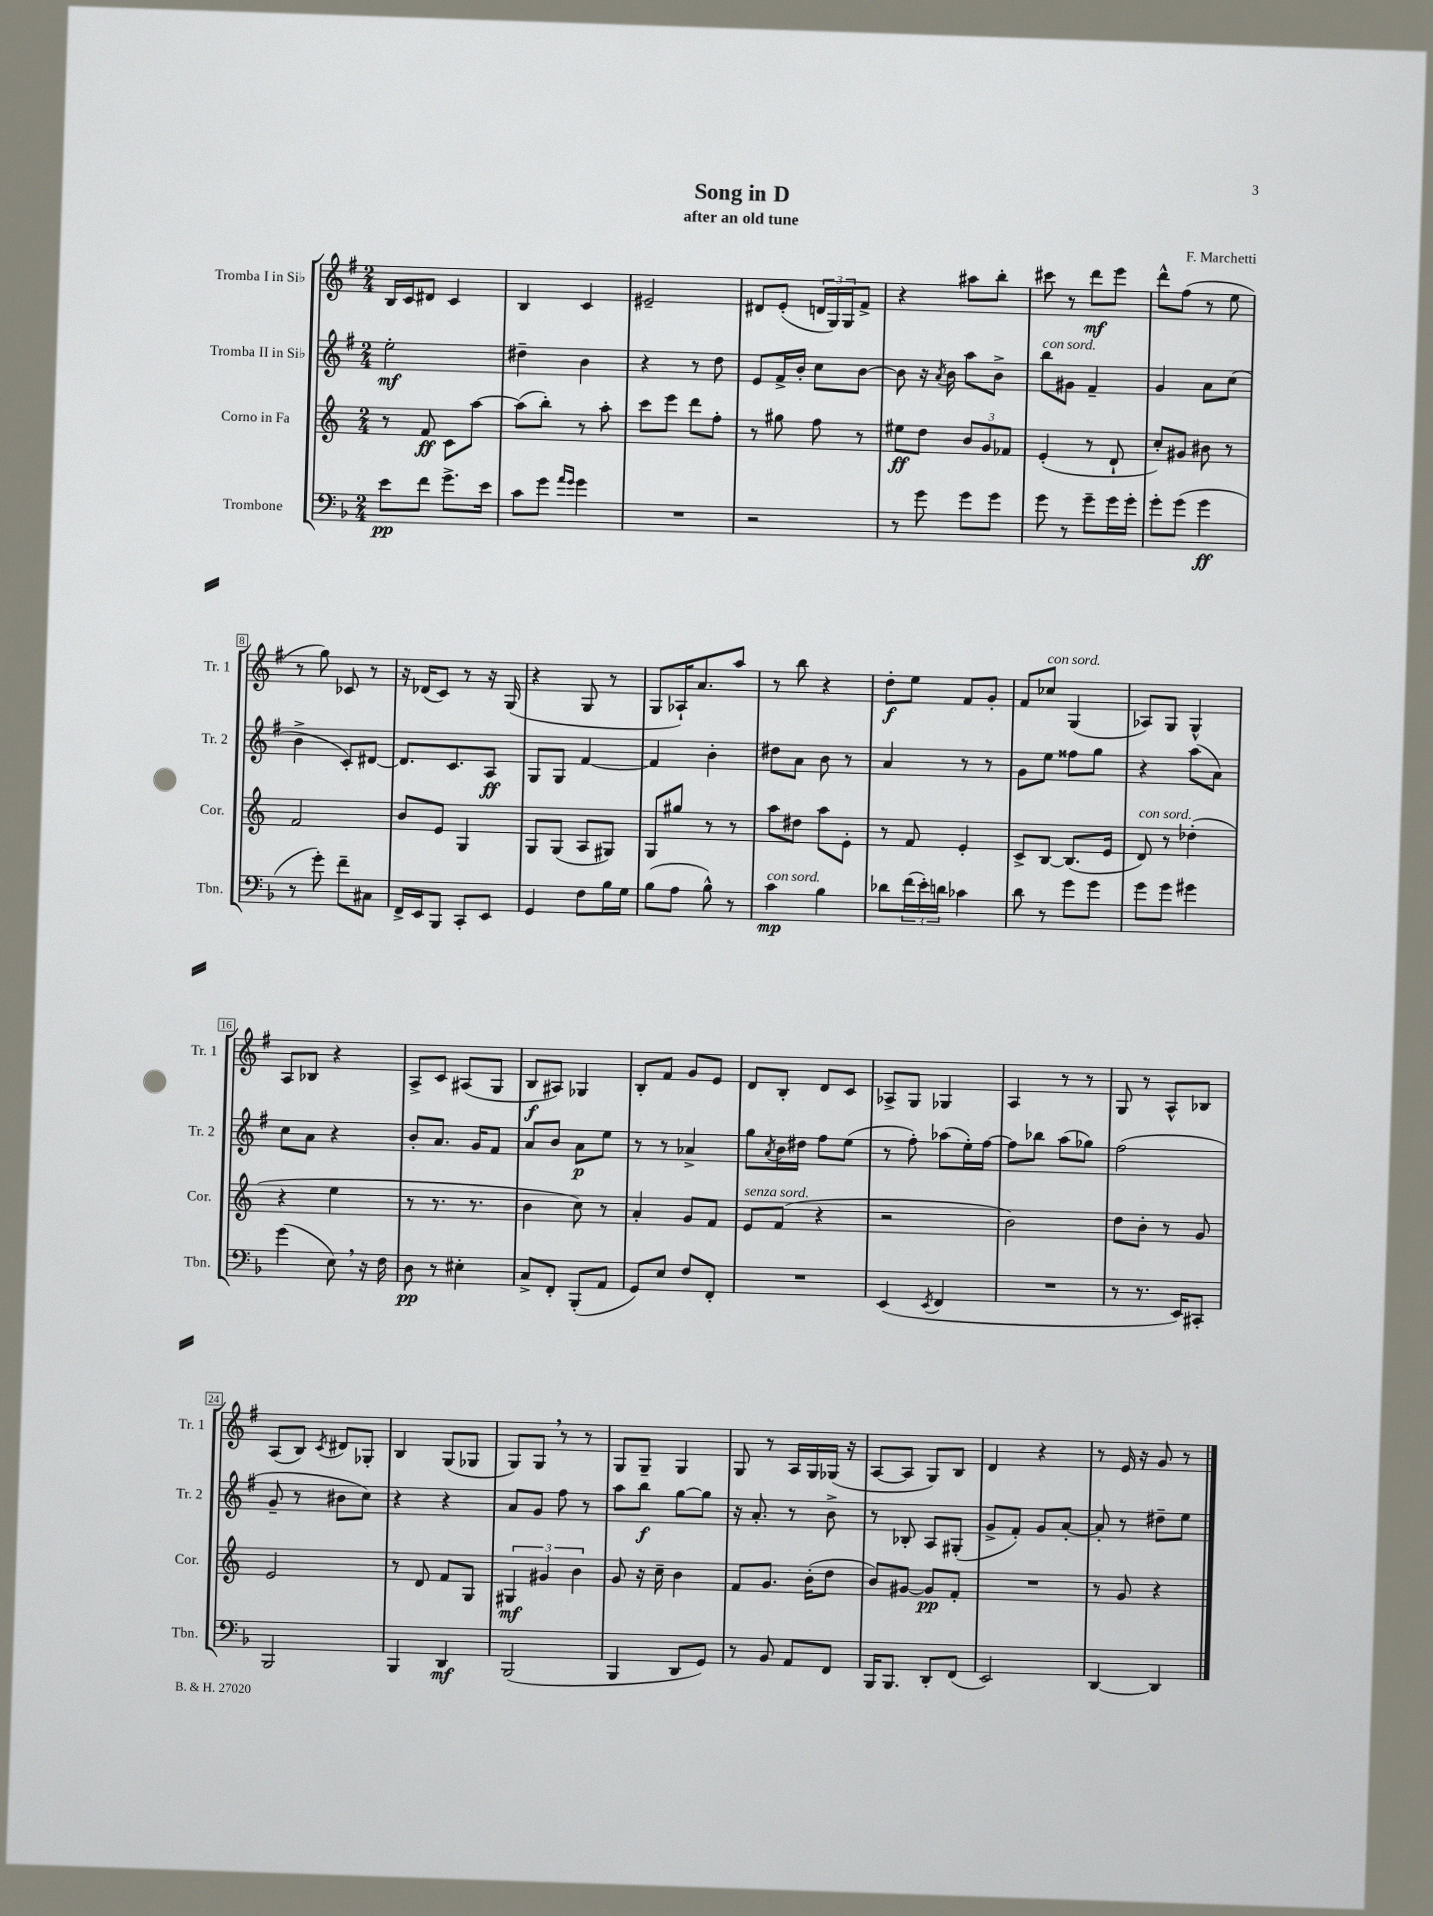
\header { title = "Song in D" composer = "F. Marchetti" subtitle = "after an old tune" }
<<
\new StaffGroup <<
\new Staff = "s0" \with { instrumentName = "Tromba I in Sib" shortInstrumentName = "Tr. 1" } {
    \clef treble \key g \major \numericTimeSignature \time 2/4
    b16 c'16 dis'8 c'4 |
    b4 c'4 |
    eis'2-- |
    dis'8 e'8-.( \tuplet 3/2 { d'16 g16) g16 } fis'8-> |
    r4 ais''8 b''8-. |
    cis'''8 r8 d'''8\mf e'''8 |
    d'''8-^ fis''8( r8 e''8 |
    r8 g''8) ces'8 r8 |
    r16 des'16( c'8) r8 r16 g16( |
    r4 g8 r8 |
    g8 aes16-!) a'8. a''8 |
    r8 b''8 r4 |
    d''8-.\f e''8 fis'8 g'8-. |
    fis'8 ces''8^\markup { \italic "con sord." } g4( |
    aes8) g8 g4-^ |
    a8 bes8 r4 |
    a8-> c'8 ais8( g8 |
    b8\f ais8) ges4 |
    b8-. fis'8 g'8 e'8 |
    d'8 b8-. d'8 c'8 |
    aes8-> g8 ges4 |
    a4 r8 r8 |
    g8 r8 a8-^ bes8 |
    a8( b8) \acciaccatura { c'8 } dis'8 ges8-. |
    b4 g8( ges8 |
    g8) g8 \breathe r8 r8 |
    g8 g8-- g4 |
    g8 r8 a16 g16 ges16( r16 |
    a8~ a8 g8) b8 |
    d'4 r4 |
    r8 e'16 r16 g'8 r8 \bar "|." |
}
\new Staff = "s1" \with { instrumentName = "Tromba II in Sib" shortInstrumentName = "Tr. 2" } {
    \clef treble \key g \major \numericTimeSignature \time 2/4
    e''2-.\mf |
    dis''4-- b'4 |
    r4 r8 d''8 |
    e'8 fis'16-> b'16-. c''8 b'8~ |
    b'8 r16 \acciaccatura { a'8 } b'16 a''8 b'8-> |
    b''8^\markup { \italic "con sord." } gis'8 fis'4-- |
    g'4 a'8 c''8( |
    b'4-> c'8-.) dis'8~ |
    dis'8. c'8. a8\ff |
    g8 g8 fis'4~ |
    fis'4 b'4-. |
    dis''8 a'8 b'8 r8 |
    a'4 r8 r8 |
    g'8 e''8 fisis''8 g''8 |
    r4 a''8( a'8) |
    c''8 a'8 r4 |
    b'8-. a'8. g'16 fis'8 |
    a'8 b'8 a'8\p e''8 |
    r8 r8 aes'4-> |
    g''8 \acciaccatura { a'8 } b'16 dis''16 fis''8 e''8( |
    r8 fis''8-.) aes''8( e''16-.) fis''16~ |
    fis''8 bes''8 a''8( ges''8) |
    fis''2( |
    g'8-- r8 bis'8 c''8) |
    r4 r4 |
    a'8 g'8 fis''8 r8 |
    a''8 b''8\f g''8~ g''8 |
    r16 a'8.-. r8 b'8-> |
    r8 bes8-. a8 gis8-.( |
    g'8-> fis'8-.) g'8 a'8~-. |
    a'8-. r8 dis''8-- e''8 \bar "|." |
}
\new Staff = "s2" \with { instrumentName = "Corno in Fa" shortInstrumentName = "Cor." } {
    \clef treble \key c \major \numericTimeSignature \time 2/4
    r8 f'8\ff c'8 a''8~ |
    a''8( b''8-.) r8 a''8-. |
    c'''8 e'''8 d'''8 f''8-. |
    r8 gis''8 f''8 r8 |
    eis''8\ff d''8 \tuplet 3/2 { b'8 g'8 fes'8 } |
    e'4-.( r8 d'8-! |
    c''8-.) gis'8 bis'8 r8 |
    f'2 |
    b'8 e'8 g4 |
    g8 g8( a8 gis8) |
    g8 gis''8 r8 r8 |
    a''8 dis''8 a''8 e'8-. |
    r8 f'8 e'4-. |
    c'8-> b8~ b8.( e'16 |
    d'8^\markup { \italic "con sord." }) r8 des''4-.( |
    r4 e''4 |
    r8 r8. r8. |
    b'4 c''8) r8 |
    a'4-. g'8 f'8 |
    e'8^\markup { \italic "senza sord." } f'8( r4 |
    r2 |
    b'2) |
    d''8 b'8-. r8 g'8 |
    e'2 |
    r8 d'8 f'8 g8 |
    \tuplet 3/2 { gis4\mf gis'4 b'4 } |
    g'8 r16 c''16-- b'4 |
    f'8 g'8. b'16-.( d''8 |
    b'8) gis'8~ gis'8\pp f'8-. |
    R2 |
    r8 g'8 r4 \bar "|." |
}
\new Staff = "s3" \with { instrumentName = "Trombone" shortInstrumentName = "Tbn." } {
    \clef bass \key f \major \numericTimeSignature \time 2/4
    e'8\pp f'8 g'8.-> e'16 |
    c'8 g'8 \grace { a'16 g'16 } g'4 |
    R2 |
    r2 |
    r8 g'8 g'8 g'8 |
    g'8 r8 g'8-- g'16 g'16-. |
    g'8-. g'8( g'4\ff |
    r8 g'8-.) f'8-- cis8 |
    f,16-> e,16 bes,,8 c,8-. e,8 |
    g,4 f8 bes16 g16 |
    bes8( a8 bes8-^) r8 |
    c'4\mp^\markup { \italic "con sord." } bes4 |
    des'8 \tuplet 3/2 { f'16( e'16-.) d'16 } ces'4 |
    d'8 r8 g'8 g'8 |
    g'8 g'8 gis'4 |
    g'4( e8) \breathe r16 f16 |
    d8\pp r8 eis4-. |
    c8-> f,8-. bes,,8-.( a,8 |
    g,8) e8 f8 f,8-. |
    R2 |
    e,4( \acciaccatura { e,8 } f,4 |
    R2 |
    r8 r8. e,16) cis,8-. |
    bes,,2 |
    bes,,4 d,4\mf |
    bes,,2( |
    bes,,4 d,8 g,8) |
    r8 bes,8 a,8 f,8 |
    bes,,16 bes,,8. d,8-. f,8( |
    e,2) |
    d,4~ d,4 \bar "|." |
}
>>
>>
\layout { \context { \Score \override BarNumber.stencil = #(make-stencil-boxer 0.1 0.3 ly:text-interface::print) } }
